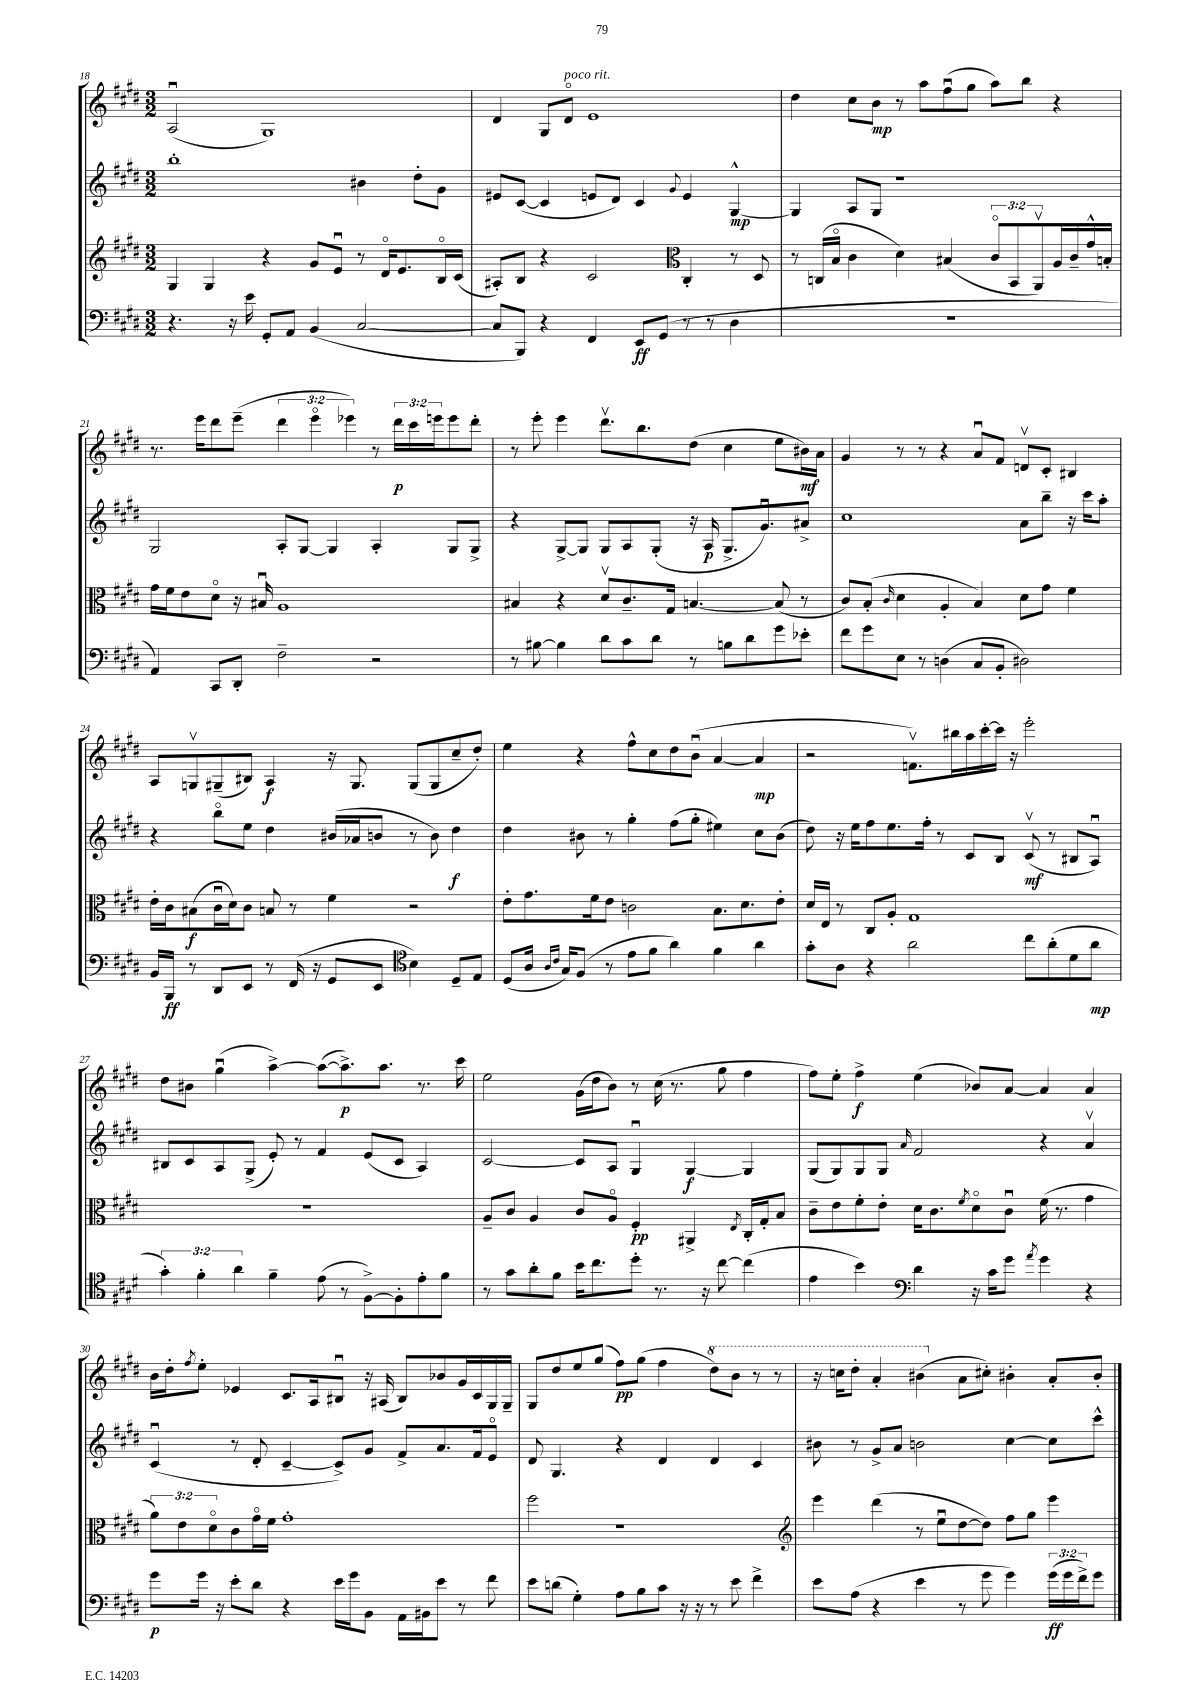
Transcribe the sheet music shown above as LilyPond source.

<<
\new StaffGroup <<
\new Staff = "s0" {
    \clef treble \key e \major \numericTimeSignature \time 3/2 \override Staff.TupletNumber.text = #tuplet-number::calc-fraction-text
    a2\downbow( gis1) |
    dis'4 gis8 dis'8\flageolet^\markup { \italic "poco rit." } e'1 |
    dis''4 cis''8 b'8\mp r8 a''8 fis''8\downbow( gis''8 a''8) b''8 r4 |
    r8. e'''16 dis'''8 e'''8--( \tuplet 3/2 { dis'''4 e'''4\flageolet ees'''4) } r8 \tuplet 3/2 { dis'''16\p cis'''16 e'''16 } e'''8 dis'''8-. |
    r8 e'''8-. e'''4 dis'''8.\upbow b''8. dis''8( cis''4 e''8 bis'16\mf) a'16 |
    gis'4 r8 r8 r4 a'8\downbow fis'8 d'8\upbow cis'8-. bis4 |
    a8 g8\upbow gis8--( bis8) a4\f r16 gis8. gis8( gis8 cis''8-- dis''8-.) |
    e''4 r4 fis''8-^ cis''8 dis''8 b'8\downbow( a'4~ a'4\mp |
    r2 f'8.\upbow) bis''16 a''16 cis'''16~-. cis'''16 r16 e'''2-. |
    dis''8 bis'8 gis''4\downbow( a''4~->) a''8~( a''8.->\p) a''8. r8. cis'''16 |
    e''2 gis'16( dis''16 b'8) r8 cis''16( r8. gis''8 fis''4 |
    fis''8) e''8-. fis''4->\f e''4( bes'8) a'8~ a'4 a'4 |
    b'16 dis''16-. \acciaccatura { fis''8 } e''8-. ees'4 cis'8. a16 bis8\downbow r16 ais16( bis8) bes'8 gis'16 cis'16 gis16 gis16-- |
    gis8 dis''8 e''8 gis''8( fis''8\pp) gis''8( fis''4 \ottava #1 dis'''8) b''8 r8 r8 |
    r16 c'''16 dis'''8-. a''4-. bis''4( \ottava #0 a'8 cis''!8-.) bis'4-. a'8-. bis'8-. \bar "|." |
}
\new Staff = "s1" {
    \clef treble \key e \major \numericTimeSignature \time 3/2
    b''1-. bis'4 dis''8-. gis'8 |
    eis'8 cis'8~( cis'4 e'8 dis'8) cis'4 \appoggiatura { gis'8 } e'4 gis4~-^\mp |
    gis4 a8 gis8 r1 |
    gis2 a8-. gis8~ gis4 a4-. gis8 gis8-> |
    r4 gis8~-> gis8 gis8 a8 gis8-.( r16 a16\p gis8.-> gis'8.\downbow) ais'8-> |
    cis''1 a'8 b''8-- r16 cis'''16 a''8-. |
    r4 b''8\flageolet e''8 dis''4 bis'16( aes'16 b'8 r8 b'8) dis''4\f |
    dis''4 bis'8 r8 gis''4-. fis''8( gis''8-. eis''4) cis''8 bis'8( |
    dis''8) r16 e''16 fis''8 e''8. fis''16-. r8 cis'8 b8 cis'8\upbow\mf( r8 bis8 a8\downbow) |
    bis8 cis'8 a8 gis8->( e'8-.) r8 fis'4 e'8( cis'8 a4) |
    cis'2~ cis'8 a8 gis4\downbow gis4~\f gis4 |
    gis8( gis8) gis8 gis8 \grace { a'16 } fis'2 r4 a'4\upbow |
    cis'4\downbow( r8 dis'8-. cis'4~-- cis'8->) gis'8 fis'8-> a'8. fis'16 e'8\flageolet |
    dis'8 gis4. r4 dis'4 dis'4 cis'4 |
    bis'8 r8 gis'8-> a'8 b'2 cis''4~ cis''8 cis'''8-^ \bar "|." |
}
\new Staff = "s2" {
    \clef treble \key e \major \numericTimeSignature \time 3/2 \override Staff.TupletNumber.text = #tuplet-number::calc-fraction-text
    gis4 gis4 r4 gis'8 e'8\downbow r8 dis'16\flageolet e'8. b16\flageolet cis'16( |
    ais8-.) b8 r4 cis'2 \clef alto cis4-. r8 dis8 |
    r8 c16( b16\flageolet cis'4 dis'4) bis4( \tuplet 3/2 { cis'8\flageolet b,8 a,8\upbow) } a16 cis'16-- gis'16-^ b16-. |
    gis'16 fis'16 e'8 dis'8\flageolet r16 bis16\downbow a1 |
    bis4 r4 dis'8\upbow cis'8.-- gis16 b4.~ b8( r8 |
    cis'8) b8-.( \grace { cis'16 } dis'4 a4-. b4) dis'8 gis'8 fis'4 |
    e'16-. cis'16 bis8\f( cis'16\downbow dis'16) cis'8 b8 r8 fis'4 r2 |
    e'8-. gis'8. fis'16 e'8 c'2 b8. dis'8. e'8-. |
    dis'16 e16 r8 cis8 a8-. gis1 |
    R1. |
    a8-- cis'8 a4 cis'8 a8\flageolet fis4-.\pp ais,4-> \acciaccatura { e8 } cis16-. gis16-. b8 |
    cis'8-- e'8 fis'8-. e'8-. dis'16 cis'8. \acciaccatura { fis'8 } dis'8\flageolet cis'8\downbow fis'16( r8. gis'4 |
    \tuplet 3/2 { a'8) e'8 dis'8\flageolet } cis'8 gis'16\flageolet fis'16 gis'1-. |
    fis''2 r1 |
    \clef treble e'''4 dis'''4( r8 e''8\downbow dis''8~ dis''8) fis''8 gis''8 e'''4 \bar "|." |
}
\new Staff = "s3" {
    \clef bass \key e \major \numericTimeSignature \time 3/2 \override Staff.TupletNumber.text = #tuplet-number::calc-fraction-text
    r4. r16 e'16 gis,8-. a,8 b,4( cis2~ |
    cis8 b,,8) r4 fis,4 e,8\ff gis,8( r8 r8 dis4 |
    R1. |
    a,4) cis,8 dis,8-. fis2-- r2 |
    r8 bis8~ bis4 dis'8 cis'8 dis'8 r8 b8 dis'8 gis'8 ees'8-. |
    fis'8 gis'8 e8 r8 d4( cis8 b,8-. dis2) |
    b,16 b,,16\ff r8 dis,8 e,8 r8 fis,16( r16 gis,8 e,8 \clef tenor b4) dis8-- e8 |
    dis8( a16 \grace { a16 cis'16 } gis16) fis8( r8 e'8 fis'8 a'4) fis'4 a'4 |
    gis'8-. a8 r4 a'2 cis''8 a'8-.( dis'8 a'8\mp |
    \tuplet 3/2 { gis'4-.) fis'4-. a'4 } fis'4-- e'8( r8 fis8~->) fis8-. e'8-. fis'8 |
    r8 gis'8 a'8-. fis'8 b'16 cis''8. dis''8-. r8. r16 cis''8~ cis''4( |
    e'4 b'4) \clef bass dis'4 r16 cis'16 gis'8 \acciaccatura { a'8 } gis'4 r4 |
    gis'8\p gis'16 r16 e'8-. dis'8 r4 e'16 gis'16 b,8 a,16 bis,16 e'8 r8 fis'8 |
    e'8 d'8( gis4-.) a8 b8 cis'8 r16 r16 r8 e'8 fis'4-> |
    e'8 a8( r4 e'4 r8 gis'8 gis'4) \tuplet 3/2 { gis'16\ff( gis'16 fis'16->) } gis'8 \bar "|." |
}
>>
>>
\layout { \context { \Score currentBarNumber = #18 } }
